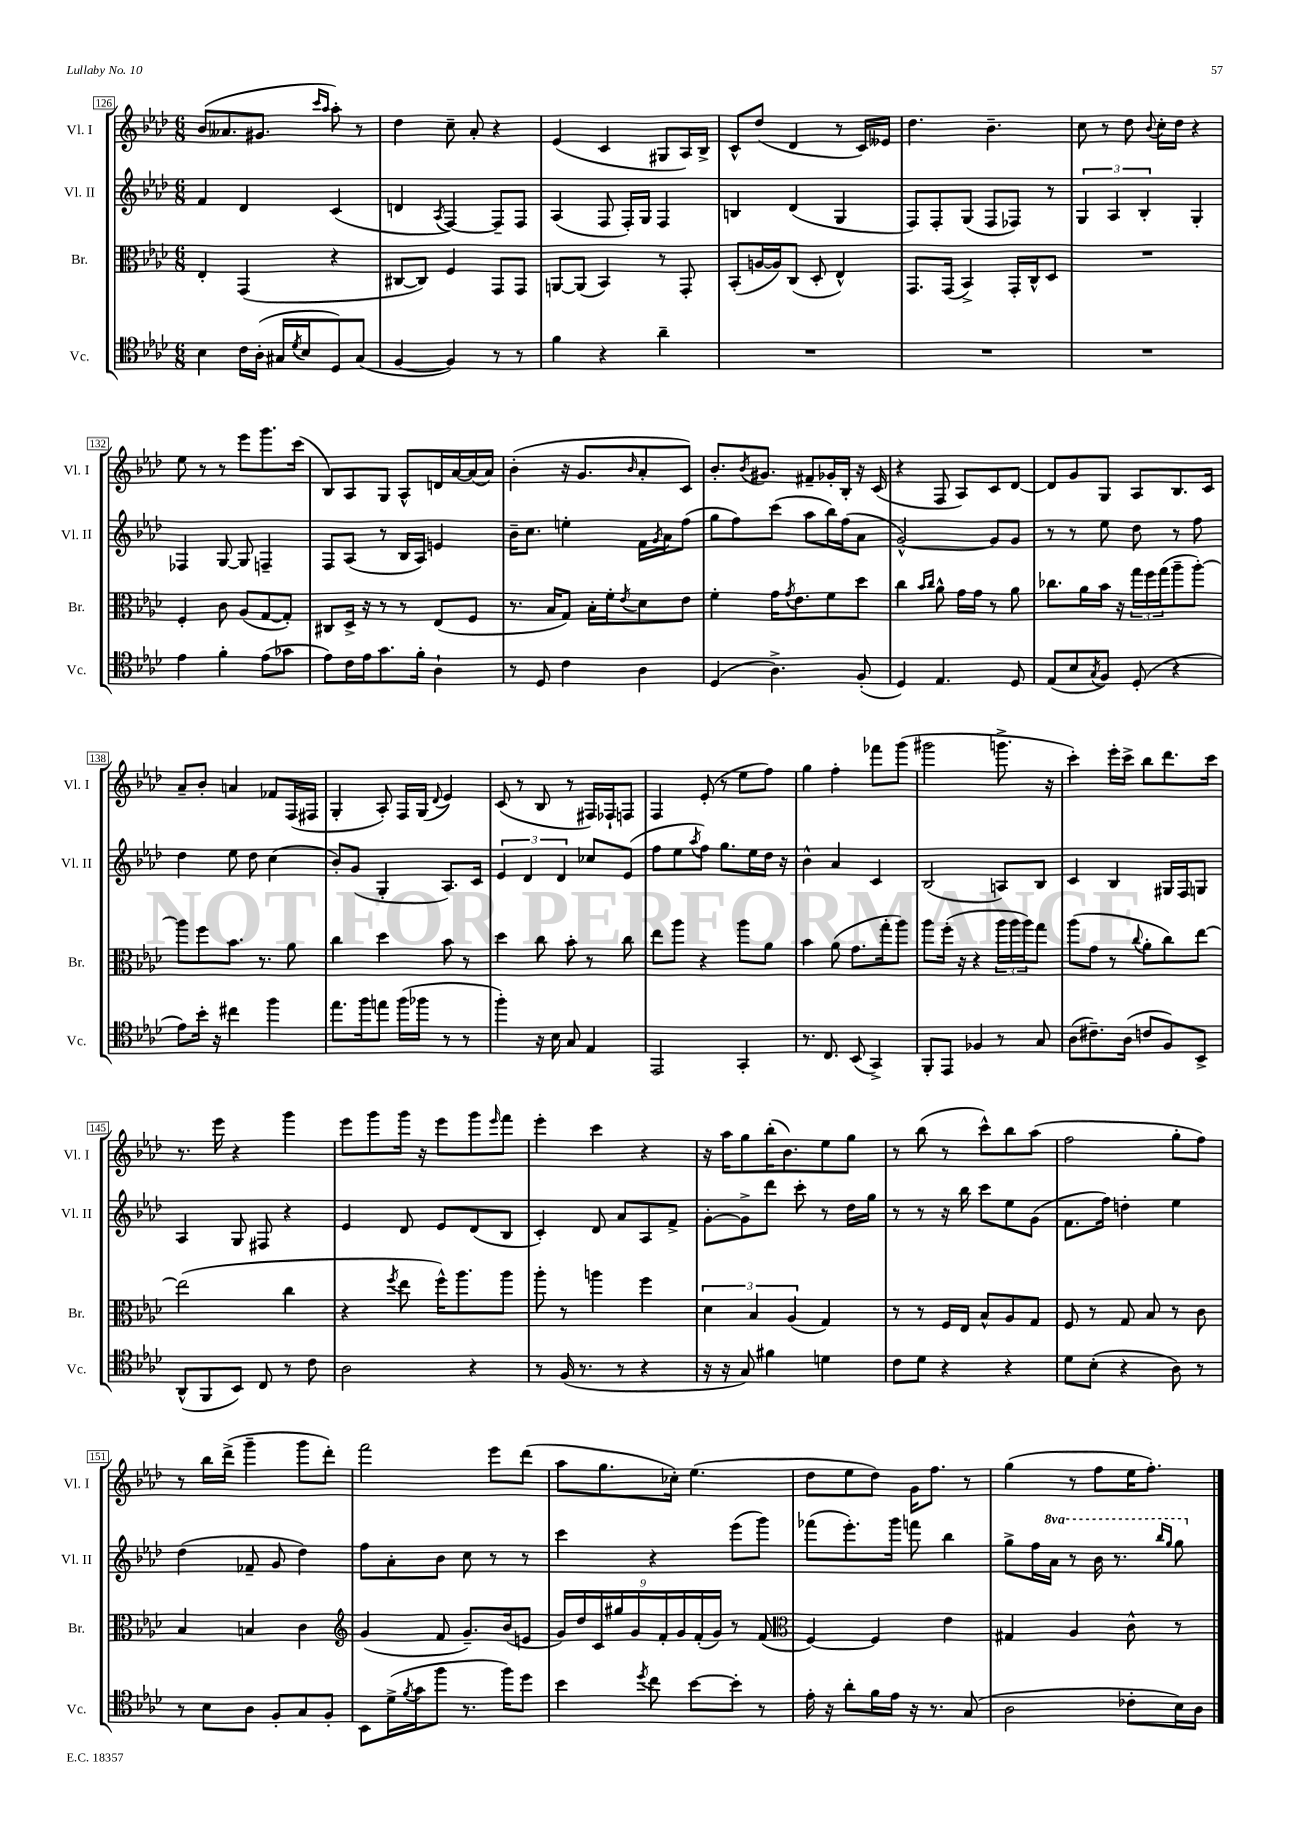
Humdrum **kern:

**kern	**kern	**kern	**kern
*part4	*part3	*part2	*part1
*staff4	*staff3	*staff2	*staff1
*I"Vc.	*I"Br.	*I"Vl. II	*I"Vl. I
*I'Vc.	*I'Br.	*I'Vl. II	*I'Vl. I
*clefC4	*clefC3	*clefG2	*clefG2
*k[b-e-a-d-]	*k[b-e-a-d-]	*k[b-e-a-d-]	*k[b-e-a-d-]
*M6/8	*M6/8	*M6/8	*M6/8
=126	=126	=126	=126
4B-\	4E-'/	4f/	(8b-/L
.	.	.	8.a--X/
16c\LL	(4GG/	4d-/	.
(16A-'\JJ	.	.	8.g#X/J
16G#X/LL	.	.	.
8qd-/	.	.	.
16B-/J	.	.	.
.	.	.	16qqccc/LL
.	.	.	16qqaa-/JJ
8D-/)	4r	(4c/	8aa-'\)
(8G#/J	.	.	8r
=127	=127	=127	=127
[4F/	[8C#X/L	4dn/	4dd-\
.	8C#/J])	.	.
.	.	8qA-/	.
4F/])	4F/	[4F/)	8cc~\
.	.	.	8a-'/
8r	8GG/L	8F~/L]	4r
8r	8GG/J	8F/J	.
=128	=128	=128	=128
4f\	[8AAn/L	(4A-/	(4e-/
.	(8AA/J]	.	.
4r	4BB-/)	8F/	4c/
.	.	16F'/LL)	.
.	.	16G/JJ	.
4a-~\	8r	4F/	8G#X/L
.	8GG'/	.	16A-/L)
.	.	.	16B-^/JJ
=129	=129	=129	=129
2.r	(8BB-'/L	4Bn/	8c^^/L
.	[16An/L	.	(8dd-/J
.	16A/J])	.	.
.	(8C/J	(4d-/	4d-/
.	8D-'/	.	.
.	4E-^^/)	4G/	8r
.	.	.	16c/LL)
.	.	.	16e--X/JJ
=130	=130	=130	=130
2.r	8.GG/L	8F/L)	4.dd-\
.	.	8F'/	.
.	(16GG/Jk	.	.
.	4BB-^/)	(8G/J	.
.	.	8F/L	4.b-~\
.	16GG'/LL	8F-X/J)	.
.	16C^^/J	.	.
.	8D-/J	8r	.
=131	=131	=131	=131
2.r	2.r	6G/	8cc\
.	.	.	8r
.	.	6A-/	.
.	.	.	8dd-\
.	.	6B-'/	.
.	.	.	8qqb-/
.	.	.	16cc'\LL
.	.	.	16dd-\JJ
.	.	4G'/	4r
!!LO:LB:g=z
=132	=132	=132	=132
4e-\	4F'/	4F-X/	8ee-\
.	.	.	8r
4f'\	8c\	[8G/	8r
.	(8A-/L	8G/]	8eee-\L
(8e-\L	[8G/	4Fn~/	8.ggg\
8g-X\J	8G'/J])	.	.
.	.	.	(16ccc\Jk
=133	=133	=133	=133
8e-\L)	8C#X/L	8F/L	8B-/L)
16c\L	16D-^/Jk	(8A-/J	8A-/
16e-\J	16r	.	.
8.g\	8r	8r	8G/J
.	8r	16B-/LL	8A-^^/L
16f'\Jk	.	16A-/JJ)	.
4A-`\	(8E-/L	4en/	16dn/L
.	.	.	[16a-/
.	8F/J	.	(16a-/]
.	.	.	16a-/JJ)
=134	=134	=134	=134
8r	8.r	16b-~\KL	(4b-'\
.	.	8.cc\J	.
8D-/	.	.	.
.	16B-/KL	.	.
4c\	8G/J)	4een'\	16r
.	.	.	8.g/L
.	16B-'\LL	.	.
.	16f'\J	.	.
.	8qe-/	.	16qqb-/
4A-\	8d-\	16f\LL	8a-'/
.	.	8qg/	.
.	.	16a-\J	.
.	8e-\J	(8ff\J	8c/J)
=135	=135	=135	=135
(4D-/	4f'\	8gg\L	8.b-'/L
.	.	8ff\)	.
.	.	.	8qb-/
.	.	.	8.g#X/J
4.A-^\)	16g\KL	(8ccc\J	.
.	8qg/	.	.
.	8.e-\	.	.
.	.	8aa-\L	8f#X~/L
.	8f\	16bb-\L)	16g-X'/L
.	.	(16ff\J	16B-'/JJ
(8F'/	8dd-\J	8a-\J	16r
.	.	.	(16c/
=136	=136	=136	=136
4D-/)	4cc\	[2g^^/)	4r
.	16qqb-/LL	.	.
.	16qqcc/JJ	.	.
4.E-/	8a-^^\	.	8F/
.	16g\LL	.	8A-/L)
.	16g\JJ	.	.
.	8r	8g/L]	8c/
8D-/	8a-\	8g/J	[8d-/J
=137	=137	=137	=137
(8E-/L	8.cc-X\L	8r	8d-/L]
8B-/	.	8r	8g/
.	16a-\L	.	.
8qG/	.	.	.
8F/J)	16b-\JJ	8ee-\	8G/J
.	16r	.	.
(8D-'/	24gg\LL	8dd-\	8A-/L
.	24ff\	.	.
.	(24gg\J	.	.
4r	8aa-~\	8r	8.B-/
.	[8aa-'\J)	8ff\	.
.	.	.	16c/Jk
!!LO:LB:g=z
=138	=138	=138	=138
8e-\L)	8aa-\L]	4dd-\	8a-~/L
16b-'\Jk	8ff\	.	8b-'/J
16r	.	.	.
4cc#X\	8.b-\J	8ee-\	4an/
.	.	8dd-\	.
.	8.r	.	.
4ff\	.	(4cc\	8f-X/L
.	8a-\	.	(16F/L
.	.	.	16F#X/JJ
=139	=139	=139	=139
8.ee-\L	4cc\	8b-'/L)	4G'/
.	.	(8g/J	.
16ff\k	.	.	.
8een\J	4dd-\	4G'/	8A-'/)
(16ff\LL	.	.	16F/LL
16ff-X\JJ	.	.	(16G/JJ
.	.	.	8qqd-/
8r	8b-\	8.A-/L)	4e-/)
8r	8r	.	.
.	.	16c/Jk	.
=140	=140	=140	=140
4ff'\)	4dd-\	6e-/	(8c/
.	.	.	8r
.	.	6d-/	.
16r	8cc\	.	8B-/
16B-\	.	.	.
.	.	6d-/	.
8G/	8b-'\	.	8r
4E-/	8r	8cc-X/L	16F#X/LL)
.	.	.	16F-X`/J
.	8cc\	(8e-/J	8Fn/J
=141	=141	=141	=141
2EE-/	8ee-\L	8ff\L	4F/
.	8aa-\J	8ee-\	.
.	.	8qaa-/	.
.	4r	8ff\J)	(8e-'/
.	.	8.gg\L	8r
4GG'/	8aa-\L	.	8ee-\L
.	.	16ee-\L	.
.	8a-\J	16dd-\JJ	8ff\J)
.	.	16r	.
=142	=142	=142	=142
8.r	4b-\	4b-^^\	4gg\
8.C/	.	.	.
.	(8a-\	4a-/	4ff'\
(8BB-/	8.g\L	.	.
4GG^/)	.	4c/	8fff-X\L
.	16gg'\k	.	.
.	8aa-\J)	.	(8ggg\J
=143	=143	=143	=143
8FF'/L	8aa-\L	(2B-/	2ggg#X\
8EE-/J	(16ff'\Jk	.	.
.	16r	.	.
4F-X/	4r	.	.
8r	24aa-\LL	8An/L)	8.gggn^\
.	24aa-\	.	.
.	24aa-\J)	.	.
8G/	8gg\J	8B-/J	.
.	.	.	16r
=144	=144	=144	=144
(8A-\L	(8aa-\L	4c/	4ccc'\)
8.c#X~\)	8g\J	.	.
.	8r	4B-/	16eee-'\LL
(16A-\Jk	.	.	16ccc^\JJ
.	8qqcc/	.	.
8cn/L	8a-'\L	.	8bb-\L
8F/)	8cc\)	16G#X/LL	8.ddd-\
.	.	16F/J	.
8BB-^/J	[8ee-\J	8Gn/J	.
.	.	.	16ccc\Jk
!!LO:LB:g=z
=145	=145	=145	=145
(8AA-^^/L	(2ee-\]	4A-/	8.r
8FF/	.	.	.
.	.	.	16eee-\
8BB-/J)	.	8G/	4r
8C/	.	8F#X/	.
8r	4cc\	4r	4ggg\
8c\	.	.	.
=146	=146	=146	=146
2A-\	4r	4e-/	8eee-\L
.	.	.	8ggg\
.	8qff/	.	.
.	8ee-\	8d-/	16ggg\Jk
.	.	.	16r
.	16ff^^\KL)	8e-/L	8eee-\L
.	8.aa-\	.	.
4r	.	(8d-/	8ggg\
.	.	.	16qqeee-/
.	8aa-\J	8B-/J	8fff\J
=147	=147	=147	=147
8r	8aa-'\	4c'/)	4eee-'\
(16F/	8r	.	.
8.r	.	.	.
.	4aan\	8d-/	4ccc\
8r	.	8a-/L	.
4r	4ff\	8A-/	4r
.	.	8f^/J	.
=148	=148	=148	=148
16r	6d-\	[8g'\L	16r
16r	.	.	16aa-\KL
8G/)	.	8g^\]	8gg\
.	6B-/	.	.
4f#X\	.	8ddd-\J	(16bb-'\K
.	.	.	8.b-\)
.	(6A-/	.	.
.	.	8ccc'\	.
4dn\	4G/)	8r	8ee-\
.	.	16dd-\LL	8gg\J
.	.	16gg\JJ	.
=149	=149	=149	=149
8c\L	8r	8r	8r
8d-\J	8r	8r	(8bb-\
4r	16F/LL	16r	8r
.	16E-/JJ	16bb-\	.
.	8B-^^/L	8ccc\L	8ccc^^\L)
4r	8A-/	8ee-\	8bb-\
.	8G/J	(8g\J	(8aa-\J
=150	=150	=150	=150
8d-\L	8F/	8.f\L	2ff\
(8B-'\J	8r	.	.
.	.	16ff\Jk)	.
4r	8G/	4ddn'\	.
.	8B-/	.	.
8A-\)	8r	4ee-\	8gg'\L
8r	8c\	.	8ff\J)
!!LO:LB:g=z
=151	=151	=151	=151
8r	4B-/	(4dd-\	8r
8B-\L	.	.	16bb-\LL
.	.	.	(16ddd-^\JJ
8A-\J	4Bn/	8f-X~/	4ggg~\
8F'/L	.	8g/	.
8G/	4c\	4dd-\)	8ggg\L
8F'/J	.	.	8ddd-'\J)
=152	=152	=152	=152
*	*clefG2	*	*
8BB-\L	(4g/	8ff\L	2fff\
(16d-^\L	.	8a-'\	.
8qf/	.	.	.
16g\J	.	.	.
8ff\J	8f/	8b-\J	.
8.r	8.g~/L)	8cc\	.
.	.	8r	8eee-\L
16ff\KL)	(16b-/k	.	.
8dd-\J	8en/J	8r	(8ddd-\J
=153	=153	=153	=153
4b-\	18g/LL)	4ccc\	8aa-\L
.	18dd-/	.	.
.	18c/	.	.
.	.	.	8.gg\
.	18gg#X/	.	.
.	18g/	.	.
8qdd-/	.	.	.
8cc\	.	4r	.
.	18f'/	.	.
.	.	.	16cc-X'\Jk)
.	18g/	.	.
[8b-\L	.	.	(4.ee-\
.	(18f'/	.	.
.	18g/JJ)	.	.
8b-'\J]	8r	(8eee-\L	.
8r	(8f/	8ggg\J)	.
=154	=154	=154	=154
*	*clefC3	*	*
16e-'\	[4F/)	(8fff-X\L	8dd-\L
16r	.	.	.
8a-'\L	.	8.eee-'\)	8ee-\
16f\L	4F/]	.	8dd-\J)
16e-\JJ	.	16ggg\Jk	.
16r	.	8fffn\	16g\KL
8.r	.	.	8.ff\J
.	4e-\	4bb-\	.
(8G/	.	.	8r
=155	=155	=155	=155
2A-\	4G#X/	8gg^\L	(4gg\
.	.	16ff\L	.
*	*	*8va	*
.	.	16aa-\JJ	.
.	4A-/	8r	8r
.	.	16bb-\	8ff\L
.	.	8.r	.
8c-X'\L	8c^^\	.	16ee-\K
.	.	.	8.ff'\J)
.	.	16qqbbb-/LL	.
.	.	16qqggg/JJ	.
16B-\L)	8r	8ggg\	.
16A-\JJ	.	.	.
*	*	*X8va	*
==	==	==	==
*-	*-	*-	*-
